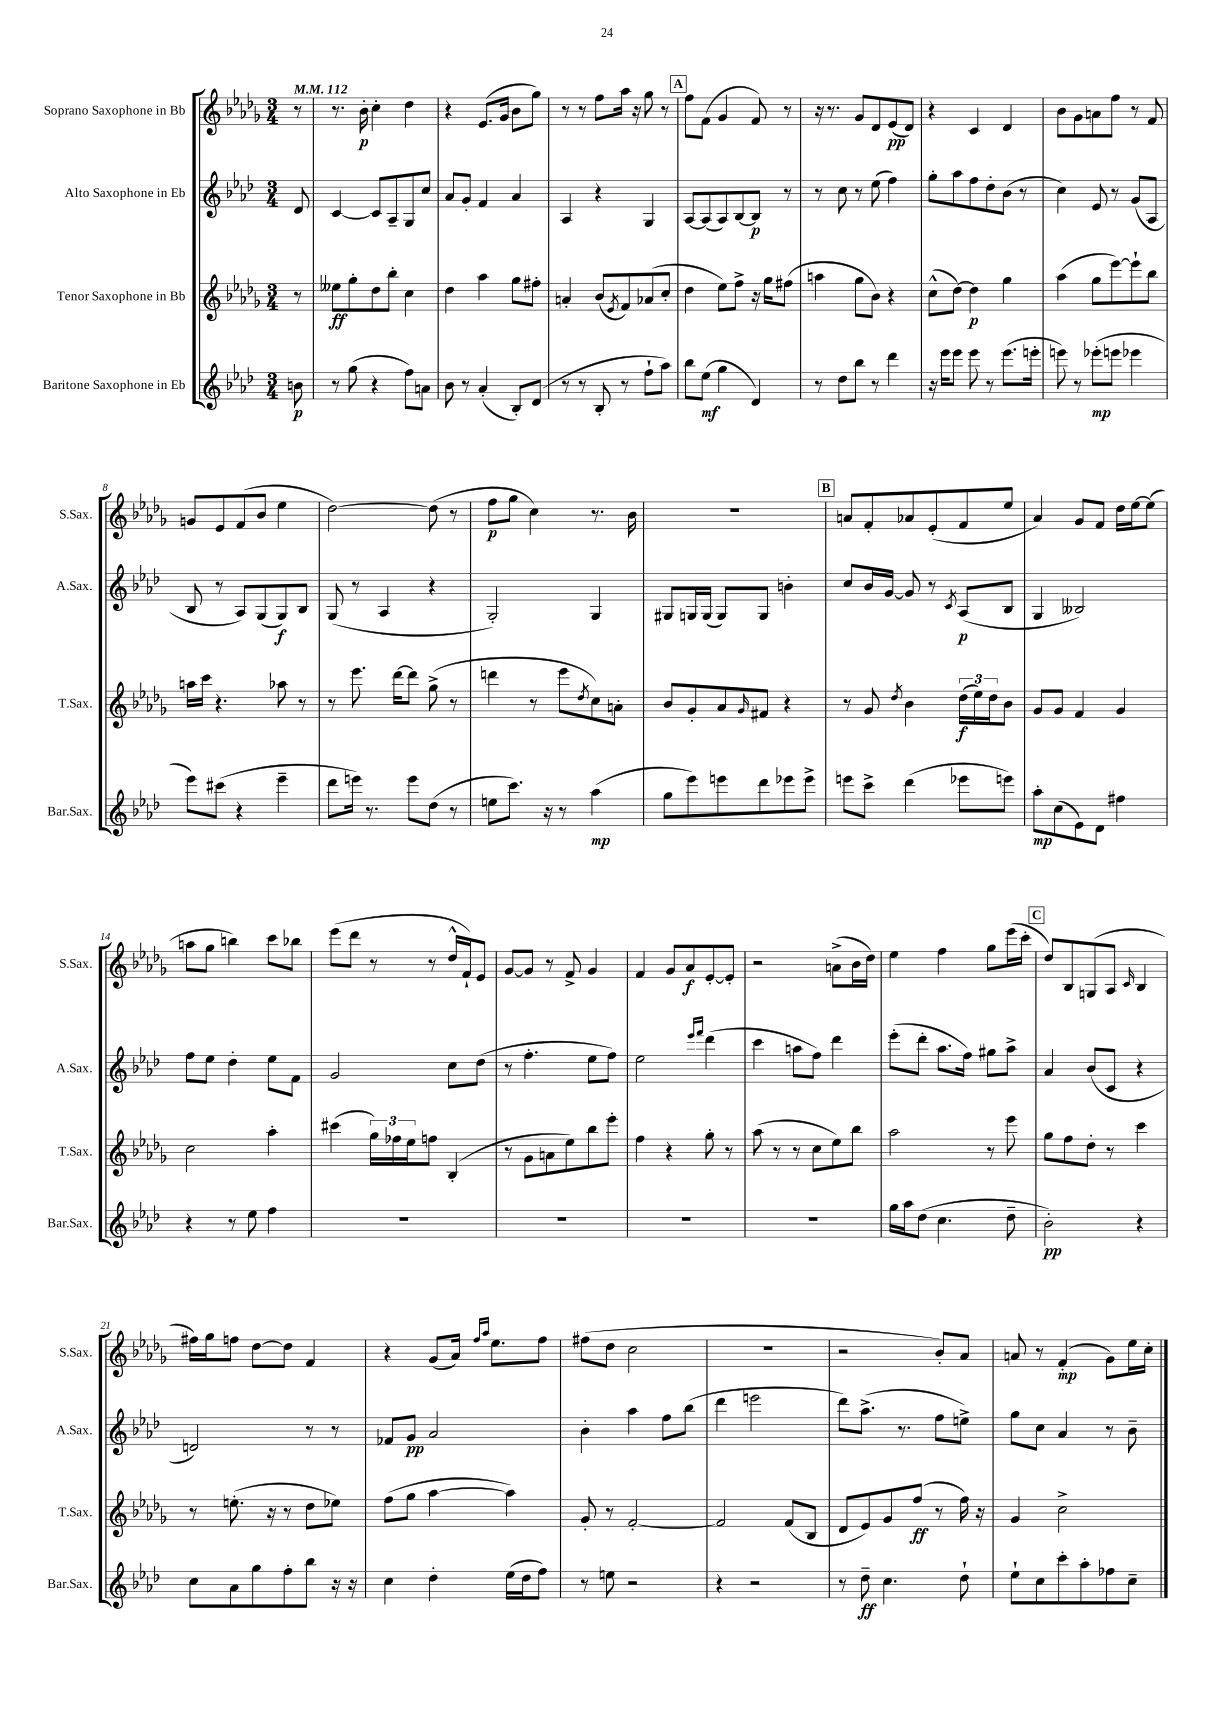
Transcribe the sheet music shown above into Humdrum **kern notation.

**kern	**kern	**kern	**kern
*staff4	*staff3	*staff2	*staff1
*clefG2	*clefG2	*clefG2	*clefG2
*k[b-e-a-d-]	*k[b-e-a-d-g-]	*k[b-e-a-d-]	*k[b-e-a-d-g-]
*M3/4	*M3/4	*M3/4	*M3/4
*MM112	*MM112	*MM112	*MM112
8b	8r	8d-	8r
=	=	=	=
8r	8ee--	[4c	8.r
(8gg	8gg-'	.	.
.	.	.	16b-'
4r	8dd-	8c]	4cc'
.	8bb-'	8A-~	.
8ff)	4cc	8G	4dd-
8a	.	8cc	.
=	=	=	=
8b-	4dd-	8a-	4r
8r	.	8g'	.
(4a-'	4aa-	4f	(8.e-
.	.	.	16g-
8B-')	8gg-	4a-	8b-
(8d-	8ff#'	.	8gg-)
=	=	=	=
8r	4a'	4A-	8r
8r	.	.	8r
8B-'	(8b-	4r	8ff
.	8qe-	.	.
8r	8f)	.	16aa-
.	.	.	16r
8ff`	(8a-	4G	8gg-
8aa-)	8cc'	.	8r
=	=	=	=
8bb-	4dd-	[8A-	8ff
(8ee-	.	(8A-]	(8f
4gg	8ee-)	8A-)	4g-
.	8ff^	[8B-	.
4d-)	16r	8B-]	8f)
.	16gg-	.	.
.	(8ff#	8r	8r
=	=	=	=
8r	4aa	8r	16r
.	.	.	8.r
8dd-	.	8cc	.
8bb-	8gg-	8r	8g-
8r	8b-)	(8ee-	8d-
4ddd-	4r	4ff)	(8e-
.	.	.	8d-)
=	=	=	=
16r	(8cc^^	8gg'	4r
16eee-	.	.	.
8eee-	[8dd-)	8aa-	.
8eee-	4dd-]	8ff	4c
8r	.	8dd-'	.
(8.eee-	4gg-	(8b-	4d-
.	.	8r	.
16eee'	.	.	.
=	=	=	=
8eee)	(4aa-	4cc)	8b-
8r	.	.	8g-
(8eee-'	8gg-	8e-	8a
8eee	[8eee-)	8r	8ff
4eee-	8eee-`]	(8g	8r
.	8bb-	8A-	8f
=	=	=	=
8eee-)	16aa	8B-	8g
.	16ccc	.	.
(8ccc#	4.r	8r	8e-
4r	.	8A-)	(8f
.	.	(8G	8b-
4eee-~	8aa-	8G)	4ee-
.	8r	8B-	.
=	=	=	=
8ddd-	8r	(8G	[2dd-)
16eee)	8.eee-	8r	.
8.r	.	.	.
.	.	4A-	.
.	[16ddd-	.	.
8eee	8ddd-]	.	.
(8dd-	(8gg-^	4r	(8dd-]
8r	8r	.	8r
=	=	=	=
8ee	4ddd	2G')	8ff
8.ccc)	.	.	8gg-
.	8r	.	4cc)
16r	.	.	.
8r	8eee-	.	.
.	8qdd-	.	.
(4aa-	8cc)	4G	8.r
.	8a'	.	.
.	.	.	16b-
=	=	=	=
8gg	8b-	8G#	2.r
8eee-)	8g-'	16G	.
.	.	(16G	.
8eee	8a-	8G)	.
.	16qqg-	.	.
8ddd-	8f#	8G	.
8eee-	4r	4b'	.
8eee-^	.	.	.
=	=	=	=
8eee	8r	8cc	8a
8ccc^	8g-	16b-	8f'
.	.	[16g	.
.	8qdd-	.	.
(4ddd-	4b-	8g]	8a-
.	.	8r	(8e-'
.	.	8qc	.
8eee-	(24dd-	(8A-	8f
.	24ee-)	.	.
.	24dd-	.	.
8eee)	8b-	8B-	8ee-
=	=	=	=
8aa-'	8g-	4G	4a-)
(8cc	8g-	.	.
8e-)	4f	2B--)	8g-
8d-	.	.	8f
4ff#	4g-	.	16dd-
.	.	.	[16ee-
.	.	.	(8ee-]
=	=	=	=
4r	2cc	8ff	8aa
.	.	8ee-	8gg-
8r	.	4dd-'	4bb)
8ee-	.	.	.
4ff	4aa-'	8ee-	8ccc
.	.	8f	8bb-
=	=	=	=
2.r	(4ccc#	2g	(8eee-
.	.	.	8ddd-
.	24gg-)	.	8r
.	24ff-	.	.
.	24ee-	.	.
.	8ff	.	8r
.	(4B-'	8cc	16dd-^^
.	.	.	16f`)
.	.	(8dd-	8e-
=	=	=	=
2.r	8r	8r	[8g-
.	8g-	4.ff'	8g-]
.	8a	.	8r
.	8ee-)	.	8f^
.	8bb-	8ee-	4g-
.	8eee-'	8ff)	.
=	=	=	=
2.r	4ff	2ee-	4f
.	4r	.	8g-
.	.	.	8a-
.	.	16qqeee-	.
.	.	16qqfff	.
.	8gg-'	(4ddd-	[8e-'
.	8r	.	8e-']
=	=	=	=
2.r	(8aa-	4ccc	2r
.	8r	.	.
.	8r	8aa	.
.	8cc	8ff)	.
.	8ee-)	4ddd-	(8a^
.	8bb-	.	16b-
.	.	.	16dd-)
=	=	=	=
16gg	2aa-	(8eee-'	4ee-
16aa-	.	.	.
(8dd-	.	8ddd-'	.
4.cc	.	8.aa-	4ff
.	.	16ff)	.
.	8r	8gg#	8gg-
8dd-~	8eee-	8aa-^	(16eee-
.	.	.	16ccc'
=	=	=	=
2b-')	8gg-	4a-	8dd-)
.	8ff	.	8B-
.	8dd-'	(8b-	(8G
.	8r	8c	8A-
.	.	.	16qqc
4r	4ccc	4r	4B-
=	=	=	=
8cc	8r	2d)	16ff#)
.	.	.	16gg-
8a-	(8.ee'	.	8ff
8gg	.	.	[8dd-
.	16r	.	.
8ff'	8r	.	8dd-]
8bb-	8dd-	8r	4f
16r	8ee-)	8r	.
16r	.	.	.
=	=	=	=
4cc	(8ff	8f-	4r
.	8gg-	8g	.
4dd-'	[4aa-	2a-	(8g-
.	.	.	16a-)
.	.	.	16qqff
.	.	.	16qqaa-
.	.	.	8.ee-
(16ee-	4aa-])	.	.
16dd-	.	.	.
8ff)	.	.	8ff
=	=	=	=
8r	8g-'	4b-'	(8ff#
8ee	8r	.	8dd-
2r	[2f'	4aa-	2cc
.	.	8ff	.
.	.	(8bb-	.
=	=	=	=
4r	2f]	4ddd-	2.r
2r	.	2eee	.
.	(8f	.	.
.	8B-	.	.
=	=	=	=
8r	8d-	8ddd-)	2r
8dd-~	8e-)	(8.aa-^	.
4.cc	8g-	.	.
.	.	8.r	.
.	(8ff	.	.
.	8r	8ff	8b-')
8dd-`	16ff)	8ee^)	8a-
.	16r	.	.
=	=	=	=
8ee-`	4g-	8gg	8a
8cc	.	8cc	8r
8ccc'	2cc^	4a-	(4f'
8aa-'	.	.	.
8ff-	.	8r	8g-)
8cc~	.	8b-~	16ee-
.	.	.	16cc'
==	==	==	==
*-	*-	*-	*-
